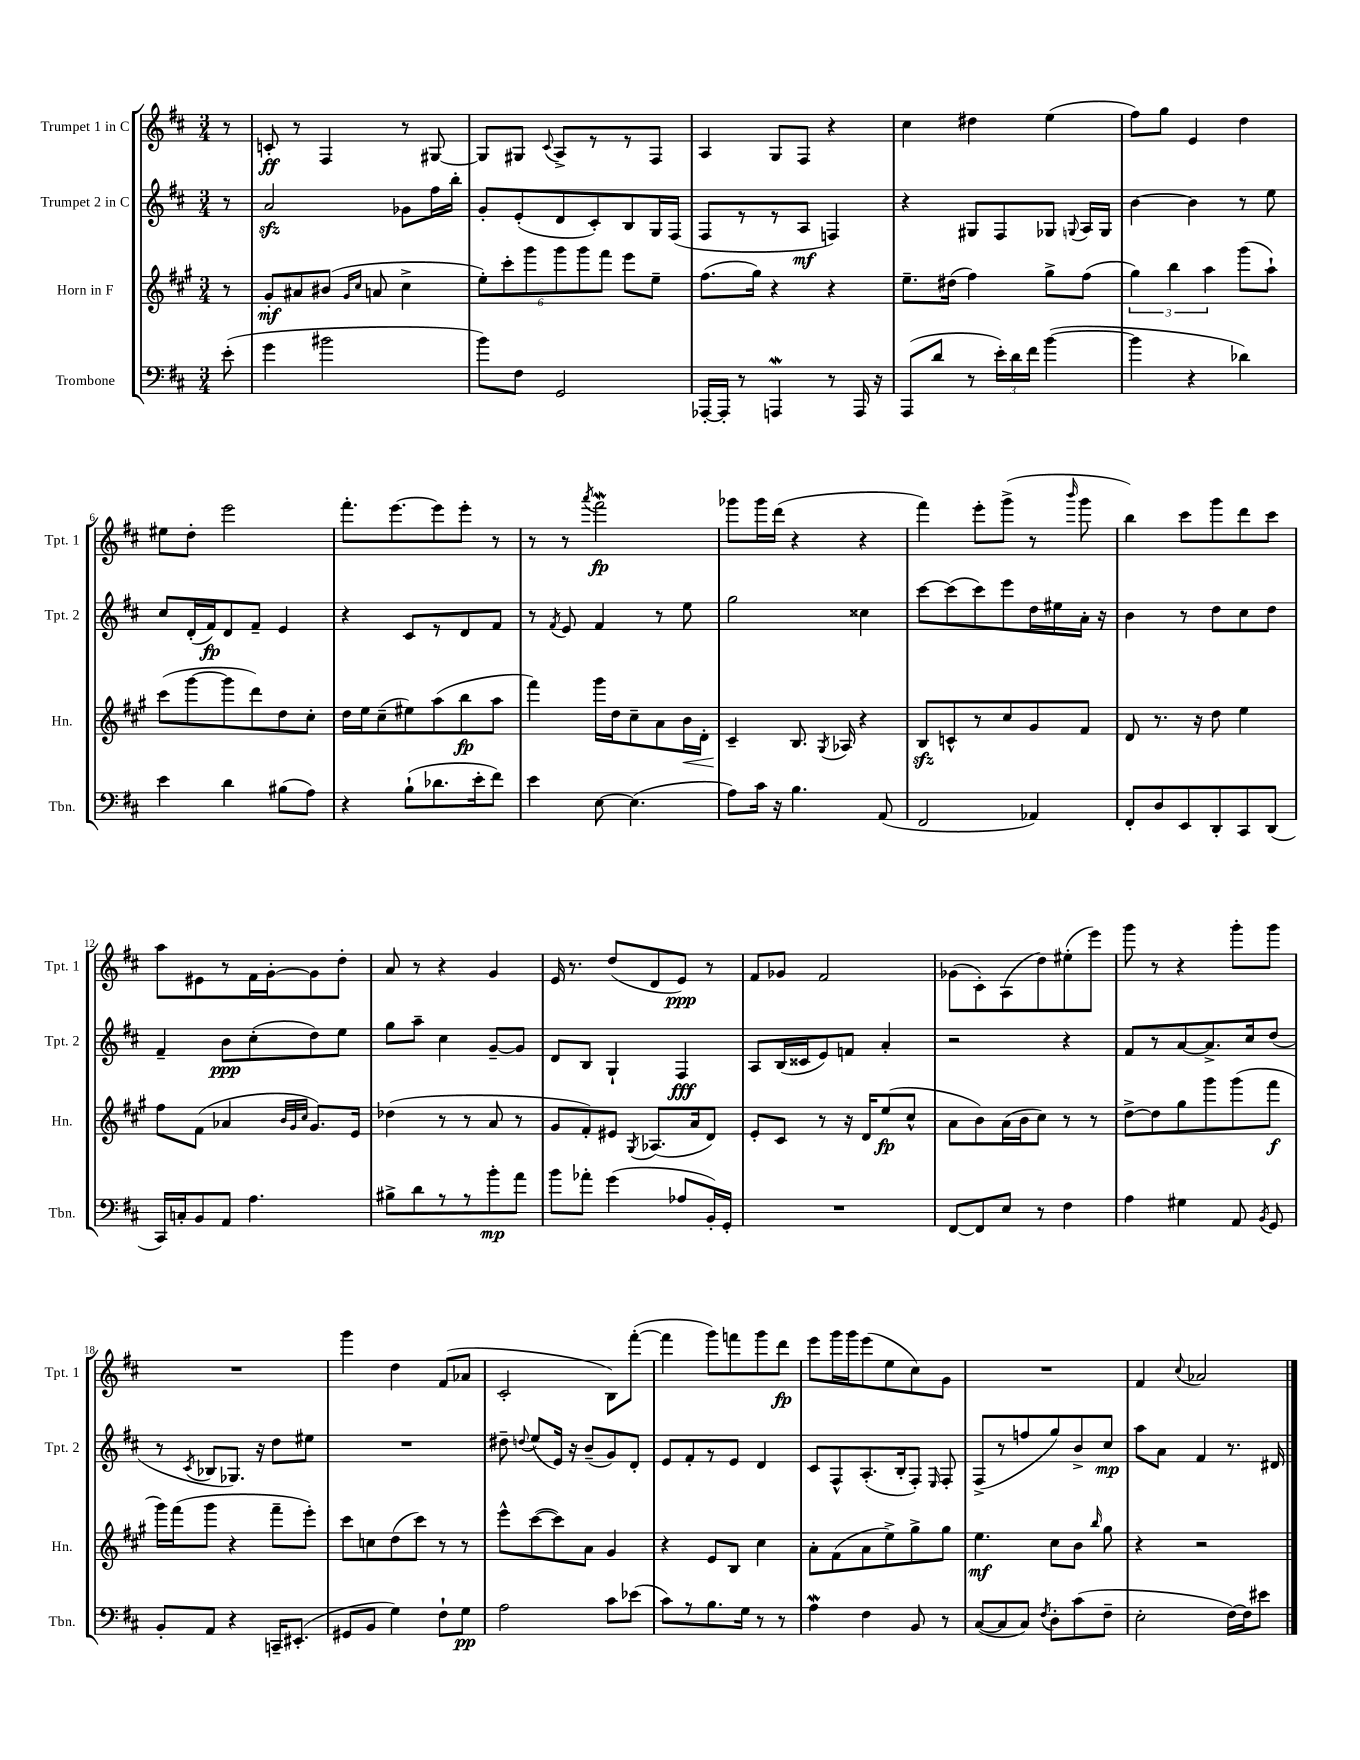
<<
\new StaffGroup <<
\new Staff = "s0" \with { instrumentName = "Trumpet 1 in C" shortInstrumentName = "Tpt. 1" } {
    \clef treble \key d \major \numericTimeSignature \time 3/4 \partial 8
    \autoBeamOff r8 |
    c'8-.\ff r8 fis4 r8 gis8~ |
    gis8[ gis8] \appoggiatura { cis'8 } a8[-> r8 r8 fis8] |
    a4 g8[ fis8] r4 |
    cis''4 dis''4 e''4( |
    fis''8[) g''8] e'4 d''4 |
    eis''8[ d''8]-. e'''2 |
    fis'''8.[-. e'''8.~ e'''8 e'''8]-. r8 |
    r8 r8 \acciaccatura { a'''8 } fis'''2\mordent\fp |
    ges'''8[ ges'''16 d'''16]( r4 r4 |
    fis'''4) e'''8[-. g'''8]->( r8 \grace { b'''16 } g'''8 |
    b''4) cis'''8[ g'''8 d'''8 cis'''8] |
    a''8[ eis'8 r8 fis'16 g'16~-. g'8 d''8]-. |
    a'8 r8 r4 g'4 |
    e'16 r8. d''8[( d'8 e'8]\ppp) r8 |
    fis'8[ ges'8] fis'2 |
    ges'8[( cis'8-.) a8( d''8) eis''8-.( e'''8]) |
    g'''8 r8 r4 g'''8[-. g'''8] |
    R2. |
    g'''4 d''4 fis'8[( aes'8] |
    cis'2-. b8[) fis'''8]~-.( |
    fis'''4 g'''8[) f'''8 g'''8 d'''8]\fp |
    e'''8[ g'''16 g'''16 e'''8( e''8 cis''8) g'8] |
    R2. |
    fis'4 \appoggiatura { cis''8 } aes'2 \bar "|." |
}
\new Staff = "s1" \with { instrumentName = "Trumpet 2 in C" shortInstrumentName = "Tpt. 2" } {
    \clef treble \key d \major \numericTimeSignature \time 3/4 \partial 8
    \autoBeamOff r8 |
    a'2\sfz ges'8[ fis''16 b''16]-. |
    g'8[-. e'8-.( d'8 cis'8-.) b8 g16 fis16]( |
    fis8[ r8 r8 a8]\mf f4) |
    r4 gis8[ fis8 ges8] \appoggiatura { g8 } a16[ g16] |
    b'4~ b'4 r8 e''8 |
    cis''8[ d'16-.( fis'16\fp) d'8 fis'8]-- e'4 |
    r4 cis'8[ r8 d'8 fis'8] |
    r8 \acciaccatura { fis'8 } e'8 fis'4 r8 e''8 |
    g''2 cisis''4 |
    cis'''8[~ cis'''8( cis'''8) e'''8 d''16 eis''16 a'16]-. r16 |
    b'4 r8 d''8[ cis''8 d''8] |
    fis'4-- b'8[\ppp cis''8-.( d''8) e''8] |
    g''8[ a''8]-- cis''4 g'8[~-- g'8] |
    d'8[ b8] g4-! fis4\fff |
    a8[ b16( cisis'16 e'8) f'8] a'4-. |
    r2 r4 |
    fis'8[ r8 a'8~ a'8.-> cis''16 d''8]( |
    r8 \acciaccatura { cis'8 } bes8[ ges8.]) r16 d''8[ eis''8] |
    R2. |
    dis''8-- \appoggiatura { d''8 } e''8[( e'16]) r16 b'8[--( g'8) d'8]-. |
    e'8[ fis'8-. r8 e'8] d'4 |
    cis'8[ fis8-^ a8.-.( b16-. fis8]-.) \grace { e16 } fis8-. |
    fis8[->( r8 f''8 g''8) b'8-> cis''8]\mp |
    a''8[ a'8] fis'4 r8. dis'16 \bar "|." |
}
\new Staff = "s2" \with { instrumentName = "Horn in F" shortInstrumentName = "Hn." } {
    \clef treble \key a \major \numericTimeSignature \time 3/4 \partial 8
    \autoBeamOff r8 |
    gis'8[-.\mf ais'8 bis'8]( \grace { gis'16[ cis''16] } a'8 cis''4-> |
    \tuplet 6/4 { e''8[-.) cis'''8-. gis'''8 gis'''8 gis'''8 fis'''8] } e'''8[ e''8]-- |
    fis''8.[( gis''16]) r4 r4 |
    e''8.[-- dis''16]( fis''4) gis''8[-> fis''8]( |
    \tuplet 3/2 { gis''4) b''4 a''4 } gis'''8[( a''8]-!) |
    cis'''8[( gis'''8~ gis'''8 d'''8) d''8 cis''8]-. |
    d''16[ e''16 cis''8--( eis''8) a''8( b''8\fp a''8] |
    fis'''4) gis'''16[ d''16 cis''8-- a'8 b'16\< d'16]-. |
    cis'4--\! b8. \acciaccatura { gis8 } aes16 r4 |
    b8[\sfz c'8-^ r8 cis''8 gis'8 fis'8] |
    d'8 r8. r16 d''8 e''4 |
    fis''8[ fis'8]( aes'4 \grace { b'32[ gis'32 cis''32] } gis'8.[) e'16] |
    des''4( r8 r8 a'8 r8 |
    gis'8[ fis'8-.) eis'8] \acciaccatura { gis8 } aes8.[( a'16 d'8]) |
    e'8[-. cis'8] r8 r16 d'16[ e''8\fp( cis''8]-^ |
    a'8[ b'8) a'16( b'16 cis''8]) r8 r8 |
    d''8[~-> d''8 gis''8 gis'''8 gis'''8( fis'''8]\f |
    gis'''16[) fis'''16( gis'''8] r4 fis'''8[-- e'''8]-.) |
    cis'''8[ c''8 d''8( cis'''8]) r8 r8 |
    e'''8[-^ cis'''8~( cis'''8) a'8] gis'4 |
    r4 e'8[ b8] cis''4 |
    a'8[-. fis'8( a'8 e''8->) gis''8-> gis''8] |
    e''4.\mf cis''8[ b'8] \grace { b''16 } gis''8 |
    r4 r2 \bar "|." |
}
\new Staff = "s3" \with { instrumentName = "Trombone" shortInstrumentName = "Tbn." } {
    \clef bass \key d \major \numericTimeSignature \time 3/4 \partial 8
    \autoBeamOff e'8-.( |
    g'4 bis'2 |
    b'8[) fis8] g,2 |
    aes,,16[~-. aes,,16]-. r8 a,,4\mordent r8 a,,16 r16 |
    a,,8[( d'8] r8 \tuplet 3/2 { e'16[-.) d'16 fis'16] } b'4~( |
    b'4 r4 des'4) |
    e'4 d'4 bis8[( a8]) |
    r4 b8[-!( des'8. e'16-. fis'8]) |
    e'4 e8~ e4.( |
    a8[) cis'16] r16 b4. a,8( |
    fis,2 aes,4) |
    fis,8[-. d8 e,8 d,8-. cis,8 d,8]( |
    cis,16[) c16-. b,8 a,8] a4. |
    bis8[-> d'8 r8 r8 b'8-.\mp a'8] |
    b'8[ aes'8]-. g'4( aes8[ b,16-.) g,16]-. |
    R2. |
    fis,8[~ fis,8 e8] r8 fis4 |
    a4 gis4 a,8 \acciaccatura { b,8 } g,8 |
    b,8[-. a,8] r4 c,16[-- eis,8.]-.( |
    gis,8[ b,8] g4) fis8[-! g8]\pp |
    a2 cis'8[ ees'8]( |
    cis'8[) r8 b8. g16] r8 r8 |
    a4\mordent fis4 b,8 r8 |
    cis8[~( cis8 cis8]) \acciaccatura { fis8 } d8[-. cis'8( fis8]-- |
    e2-. fis16[~) fis16 eis'8] \bar "|." |
}
>>
>>
